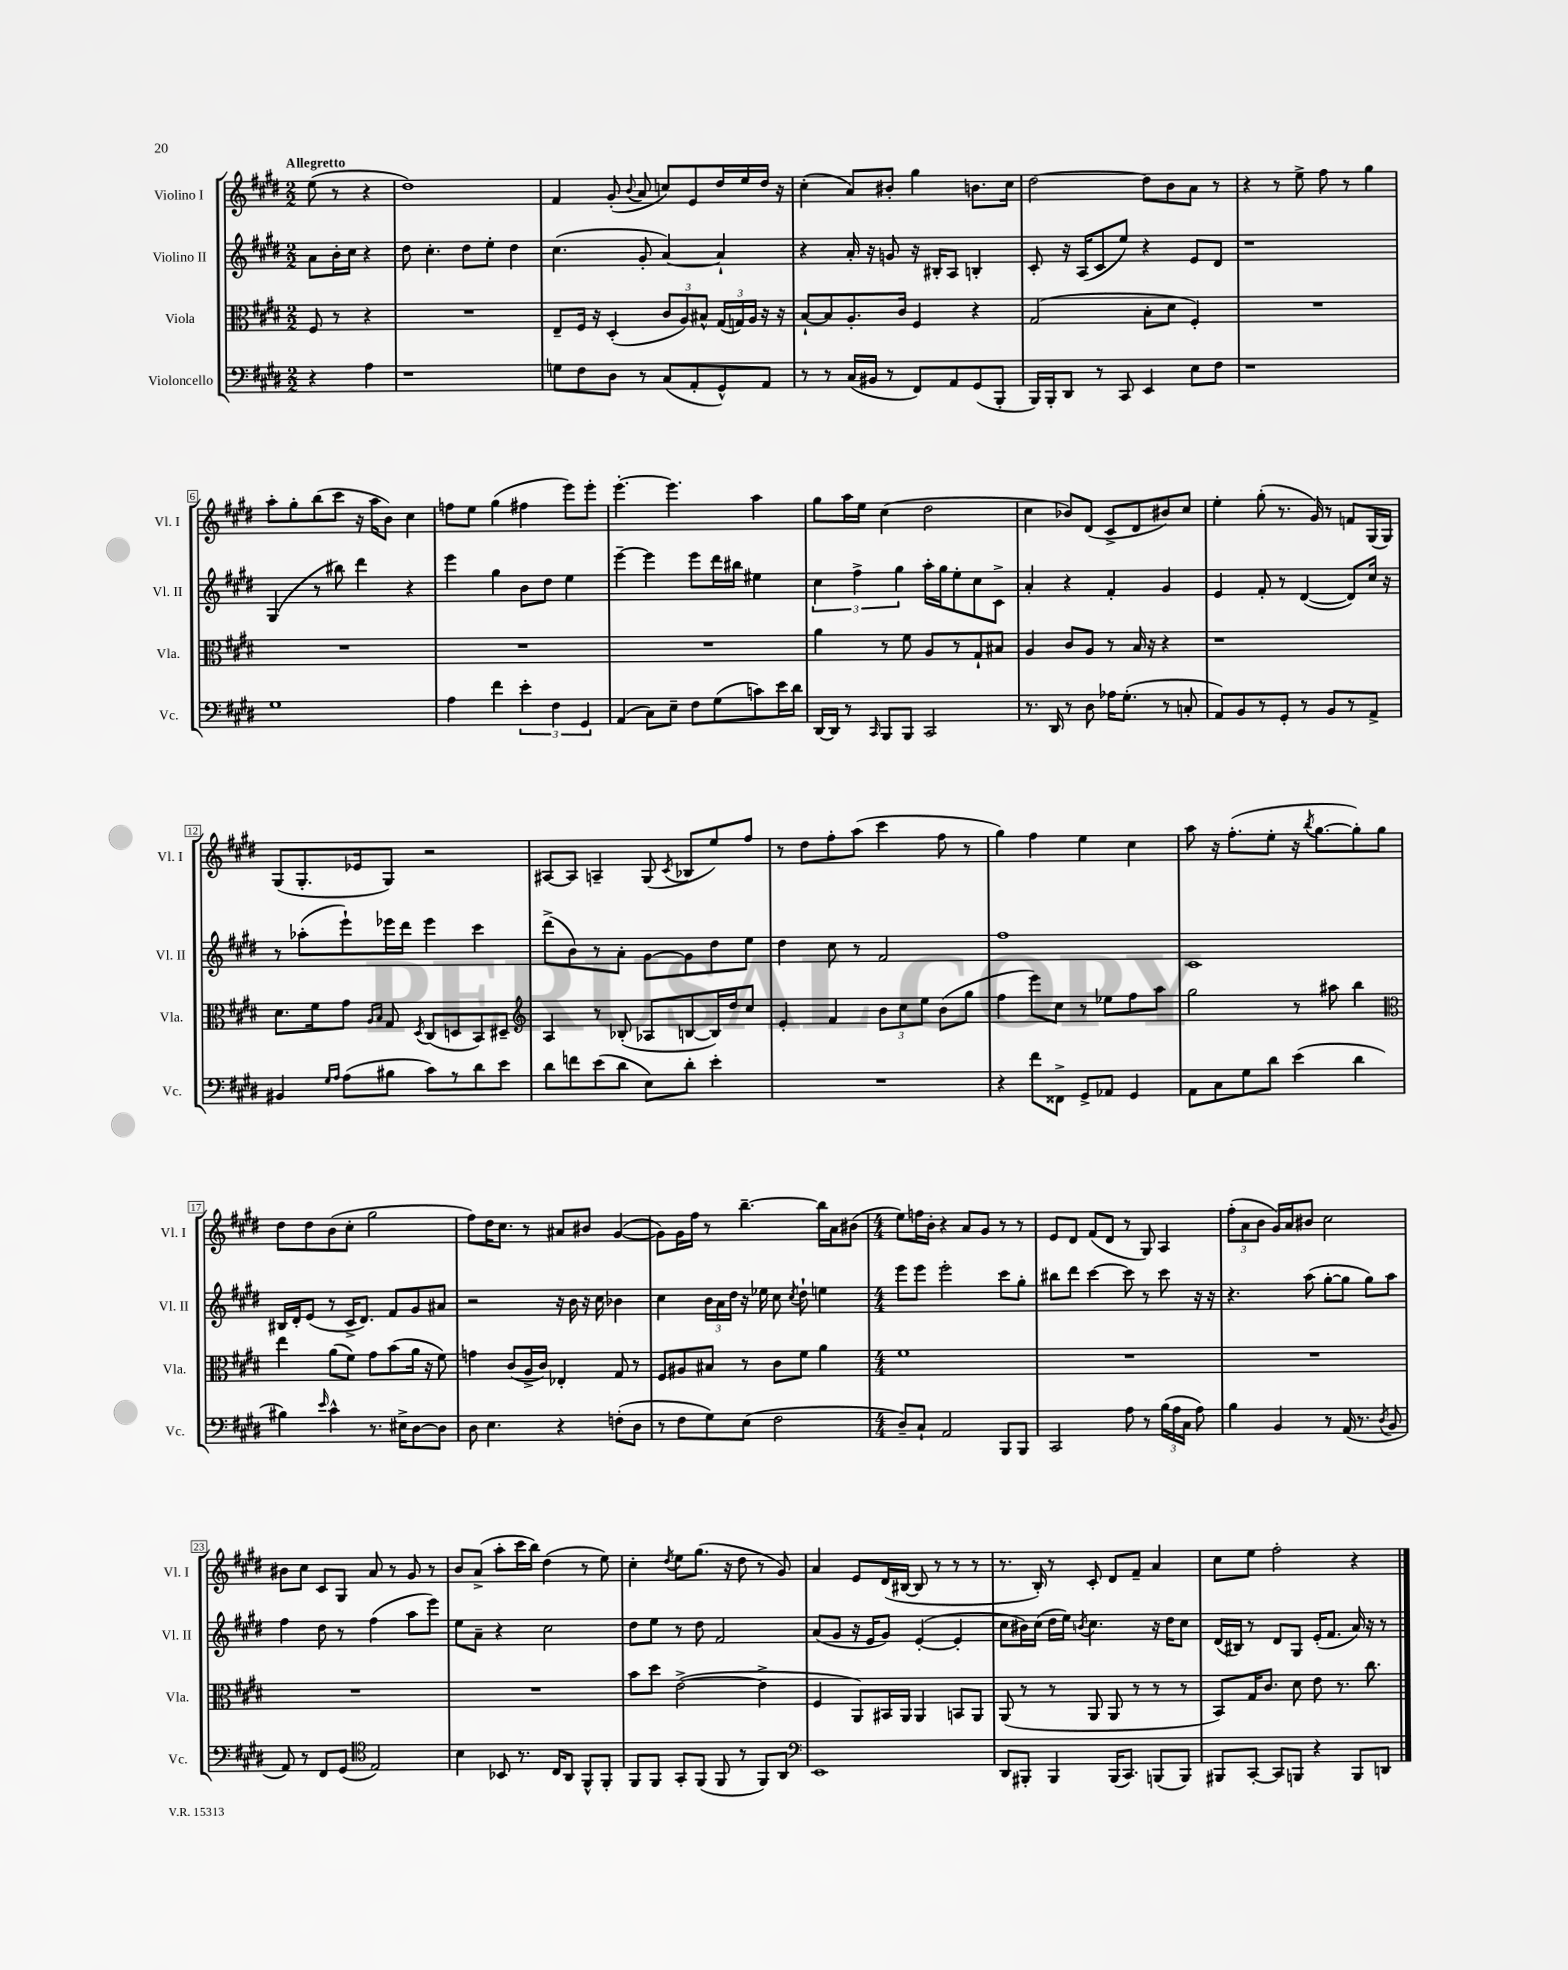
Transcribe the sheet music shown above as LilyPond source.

<<
\new StaffGroup <<
\new Staff = "s0" \with { instrumentName = "Violino I" shortInstrumentName = "Vl. I" } {
    \clef treble \key e \major \numericTimeSignature \time 2/2 \partial 2 \tempo "Allegretto"
    \autoBeamOff e''8( r8 r4 |
    dis''1) |
    fis'4 gis'8-.( \appoggiatura { b'8 } a'8 c''8[) e'8 dis''16 e''16 dis''16] r16 |
    cis''4-.( a'8[) bis'8]-. gis''4 b'8.[ cis''16] |
    dis''2~ dis''8[ b'8 a'8] r8 |
    r4 r8 e''8-> fis''8 r8 gis''4 |
    a''8[-. gis''8-. b''8( cis'''8] r16 a''16[ b'8]) cis''4 |
    f''8[ e''8] gis''4( fis''4 e'''8[) e'''8]-. |
    e'''4.~-. e'''4. a''4 |
    gis''8[ a''16 e''16] cis''4( dis''2 |
    cis''4 bes'8[) dis'8]( cis'8[-> dis'8 bis'8) cis''8] |
    e''4-. gis''8-.( r8. gis'16) r8 f'8[ gis16( gis16]) |
    gis8[( gis8.-. ees'16 gis8]) r2 |
    ais8[~ ais8] a4-- gis8( \acciaccatura { cis'8 } bes8[ e''8) fis''8] |
    r8 dis''8[ fis''8-. a''8]( cis'''4 fis''8 r8 |
    gis''4) fis''4 e''4 cis''4 |
    a''8 r16 fis''8.[-.( e''8]-. r16 \acciaccatura { b''8 } gis''8.[~ gis''8-.) gis''8] |
    dis''8[ dis''8 b'8( cis''8]-. gis''2 |
    fis''8[) dis''16 cis''8.] r8 ais'8[ bis'8] gis'4~( |
    gis'8[) gis'16 fis''16] r8 b''4.~-- b''16[ a'16 bis'8]( |
    \numericTimeSignature \time 4/4 e''8[) f''16 b'16]-. r4 a'8[ gis'8] r8 r8 |
    e'8[ dis'8] fis'8[( dis'8] r8 gis8) a4 |
    \tuplet 3/2 { fis''8[-.( a'8 b'8] } gis'16[) a'16 bis'8] cis''2 |
    bis'8[ cis''8] cis'8[ gis8] a'8 r8 gis'8 r8 |
    b'8[ a'8]->( a''8[-. cis'''16 b''16]) dis''4( r8 e''8) |
    cis''4-. \acciaccatura { dis''8 } e''8[ gis''8.]( r16 dis''8 r8 gis'8) |
    a'4 e'8[ dis'16( bis16]~ bis8 r8 r8 r8 |
    r8. b16-.) r8 cis'8-. dis'8[ fis'8]-- a'4 |
    cis''8[ e''8] fis''2-. r4 \bar "|." |
}
\new Staff = "s1" \with { instrumentName = "Violino II" shortInstrumentName = "Vl. II" } {
    \clef treble \key e \major \numericTimeSignature \time 2/2 \partial 2
    \autoBeamOff a'8[ b'16-. cis''16] r4 |
    dis''8 cis''4.-. dis''8[ e''8]-. dis''4 |
    cis''4.( gis'8-. a'4~) a'4-! |
    r4 a'16-. r16 g'8 r16 bis16[-. a8] b4-. |
    cis'8-. r16 a16[( cis'8 e''8]) r4 e'8[ dis'8] |
    r1 |
    gis4( r8 bis''8) dis'''4 r4 |
    e'''4 gis''4 b'8[ dis''8] e''4 |
    e'''4~-- e'''4 e'''8[ dis'''16 bis''16] eis''4 |
    \tuplet 3/2 { cis''4 fis''4-> gis''4 } a''16[-. gis''16 e''8-. cis''8 cis'8]-> |
    a'4-. r4 fis'4-. gis'4 |
    e'4 fis'8-. r8 dis'4~( dis'8[) cis''16] r16 |
    r8 aes''8[-.( e'''8-!) ees'''16 dis'''16] ees'''4 cis'''4 |
    dis'''8[->( b'8) r8 a'8]-. gis'8[~ gis'8 dis''8 e''8] |
    dis''4 cis''8 r8 fis'2 |
    fis''1 |
    cis'1 |
    bis16[ dis'16-. e'8]( r8 cis'16[-> dis'8.]) fis'8[ gis'8 ais'8] |
    r2 r16 b'16 r16 cis''16 bes'4 |
    cis''4 \tuplet 3/2 { b'16[ a'16 dis''16] } r16 ees''16 cis''8 \acciaccatura { cis''8 } dis''8-! e''4 |
    \numericTimeSignature \time 4/4 e'''8[ e'''8] e'''2-. cis'''8[ gis''8]-. |
    bis''8[ dis'''8] cis'''4~ cis'''8 r8 cis'''8 r16 r16 |
    r4. a''8( gis''8[~-. gis''8] gis''8[) a''8] |
    fis''4 dis''8 r8 fis''4( a''8[ e'''8]) |
    e''8[ a'8]-- r4 cis''2 |
    dis''8[ e''8] r8 dis''8 fis'2 |
    a'8[( gis'8] r16 e'16[ gis'8]) e'4~-.( e'4-. |
    cis''8[ bis'16) cis''16]( dis''16[ e''16]) \acciaccatura { b'8 } cis''4. r16 dis''16[ cis''8] |
    dis'16[( bis16]) r8 dis'8[ gis8] e'16[-.( fis'8.] a'16) r16 r8 \bar "|." |
}
\new Staff = "s2" \with { instrumentName = "Viola" shortInstrumentName = "Vla." } {
    \clef alto \key e \major \numericTimeSignature \time 2/2 \partial 2
    \autoBeamOff fis8 r8 r4 |
    R1 |
    e8[-- fis16] r16 dis4-.( \tuplet 3/2 { cis'8[ a8) bis8]-^ } \tuplet 3/2 { gis16[( g16) a16] } r16 r16 |
    b8[~-! b8 a8.-. cis'16] fis4 r4 |
    gis2( b8[-. dis'8] fis4-.) |
    R1 |
    R1 |
    R1 |
    R1 |
    a'4 r8 fis'8 a8[ r8 gis8-! bis8] |
    a4 cis'8[ a8] r8 b16 r16 r4 |
    r1 |
    dis'8.[ fis'16 gis'8] \grace { a16[ b16] } gis8 \acciaccatura { dis8 } cis8[( d8 b,8) dis8]-- |
    \clef treble a4 r8 bes8-.( aes8[ b8~ b16) dis''16 cis''8] |
    e'4-. fis'4 \tuplet 3/2 { b'8[ cis''8 e''8] } b'8[( gis''8] |
    fis''4 e'''8[) cis''8] r8 ees''8[ fis''8 a''8] |
    gis''2 r8 ais''8 b''4 |
    \clef alto e''4 a'8[( fis'8]) gis'8[ b'8( a'16] r16 fis'8) |
    g'4 cis'8[( a16-> cis'16]) ees4-. gis8 r8 |
    fis8[ ais8 bis8] r8 cis'8[ fis'8] a'4 |
    \numericTimeSignature \time 4/4 fis'1 |
    R1 |
    R1 |
    R1 |
    R1 |
    b'8[ dis''8] e'2~->( e'4-> |
    fis4 a,8[) bis,16 a,16] a,4 b,8[ a,8] |
    a,8( r8 r8 a,8 a,8 r8 r8 r8 |
    b,8[) gis16 cis'8.] dis'8 e'8 r8. cis''8. \bar "|." |
}
\new Staff = "s3" \with { instrumentName = "Violoncello" shortInstrumentName = "Vc." } {
    \clef bass \key e \major \numericTimeSignature \time 2/2 \partial 2
    \autoBeamOff r4 a4 |
    r1 |
    g8[ fis8 dis8] r8 cis8[( a,8-. gis,8-^) a,8] |
    r8 r8 cis16[( bis,16] r8 fis,8[) a,8 gis,8( b,,8]-. |
    b,,16[) b,,16-. dis,8] r8 cis,8 e,4 e8[ fis8] |
    r1 |
    gis1 |
    a4 fis'4 \tuplet 3/2 { e'4-. fis4 gis,4 } |
    a,4( cis8[) e8]-- fis8[ gis8( c'8) e'16 dis'16] |
    dis,16[~ dis,16] r8 \grace { cis,16 } b,,8[ b,,8] cis,2 |
    r8. dis,16 r8 dis8 aes16[ gis8.]-.( r8 c8-. |
    a,8[) b,8 r8 gis,8]-. r8 b,8[ r8 a,8]-> |
    bis,4 \grace { gis16[ a16] } a8[( bis8] cis'8[) r8 dis'8 e'8] |
    dis'8[ f'8 e'8( dis'8] e8[) dis'8]-. e'4-. |
    R1 |
    r4 fis'8[ fisis,8]-> gis,8[-> aes,8] gis,4 |
    a,8[ cis8 gis8 dis'8] e'4( dis'4 |
    bis4) \grace { e'16 } cis'4-^ r8. eis16[-> dis8~ dis8] |
    dis8 e4. r4 f8[-.( dis8] |
    r8 fis8[ gis8) e8]( fis2 |
    \numericTimeSignature \time 4/4 dis8[--) cis8]-! a,2 b,,8[ b,,8] |
    cis,2 a8 r8 \tuplet 3/2 { b16[( a16 cis16] } a8) |
    b4 b,4 r8 a,16( r8. \acciaccatura { dis8 } b,8 |
    a,8) r8 fis,8[ gis,8]( \clef tenor e2) |
    b4 bes,8 r8. cis16[ a,8] fis,8[-^ fis,8]-. |
    fis,8[ fis,8] gis,8[-. fis,8]( fis,8 r8 fis,8[) a,8] |
    \clef bass e,1 |
    dis,8[ bis,,8]-. bis,,4 bis,,16[( cis,8.]) b,,8[( b,,8]) |
    bis,,8[ cis,8]~-. cis,8[ b,,8] r4 b,,8[ d,8] \bar "|." |
}
>>
>>
\layout { \context { \Score \override BarNumber.stencil = #(make-stencil-boxer 0.1 0.3 ly:text-interface::print) } }
